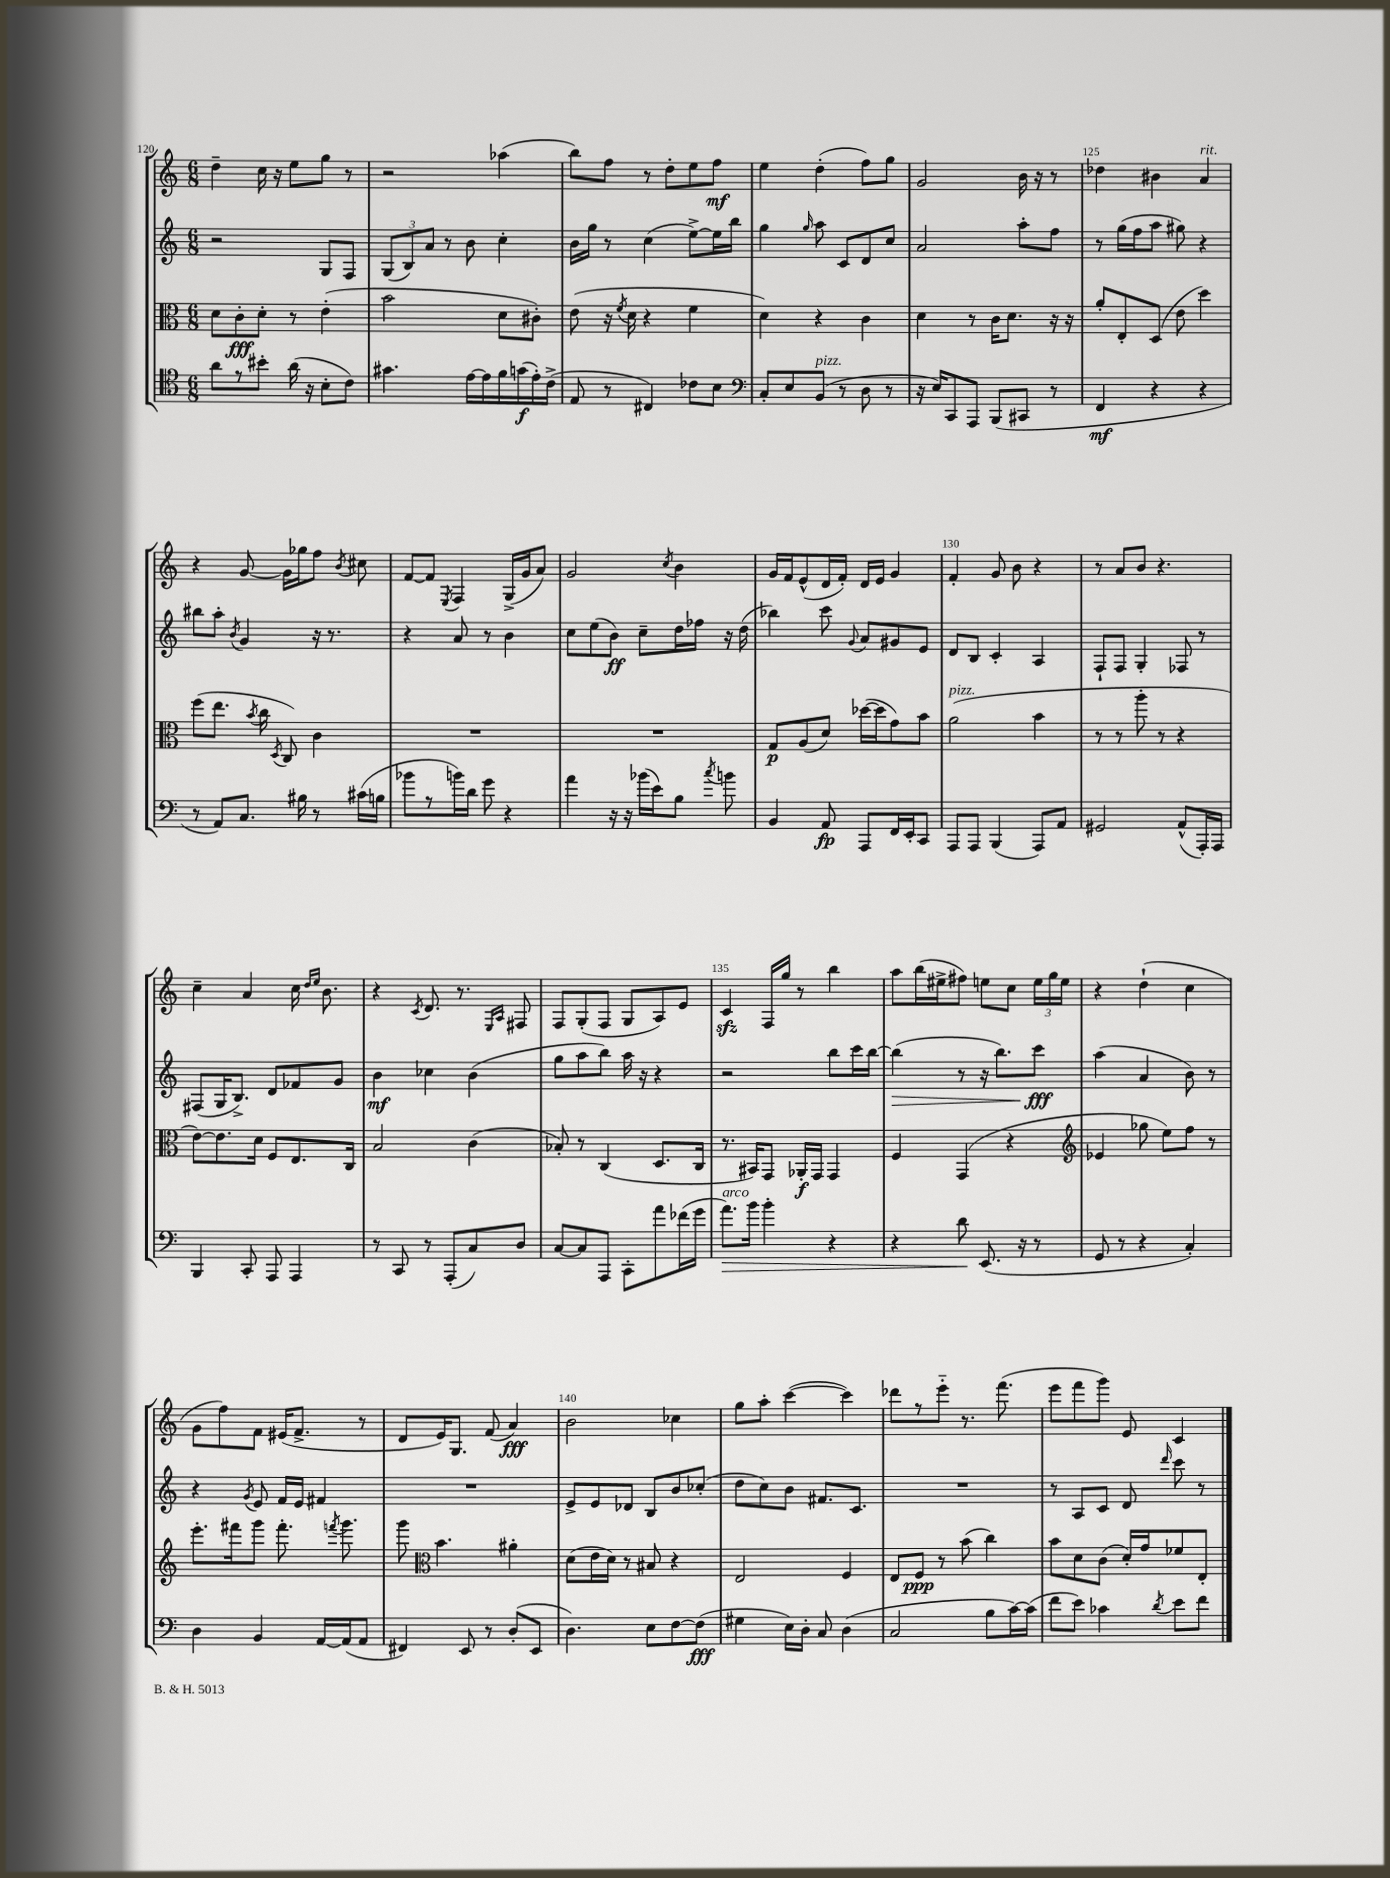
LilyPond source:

<<
\new StaffGroup <<
\new Staff = "s0" {
    \clef treble \key c \major \numericTimeSignature \time 6/8
    \autoBeamOff d''4-- c''16 r16 e''8[ g''8] r8 |
    r2 aes''4( |
    b''8[) f''8] r8 d''8[-. e''8 f''8]\mf |
    e''4 d''4-.( f''8[) g''8] |
    g'2 b'16 r16 r8 |
    des''4 bis'4 a'4^\markup { \italic "rit." } |
    r4 g'8~ g'16[ ges''16 f''8] \acciaccatura { b'8 } cis''8 |
    f'8[~ f'8] \acciaccatura { e8 } f4 g16[->( g'16 a'8]) |
    g'2 \acciaccatura { c''8 } b'4 |
    g'16[ f'16 e'8-^( d'16 f'16]-.) d'16[ e'16] g'4 |
    f'4-. g'8 b'8 r4 |
    r8 a'8[ b'8] r4. |
    c''4-- a'4 c''16 \grace { d''16[ e''16] } b'8. |
    r4 \acciaccatura { c'8 } d'8. r8. \grace { e16[ a16] } fis8 |
    f8[ g8-.( f8] g8[ a8) e'8] |
    c'4\sfz f16[ g''16] r8 b''4 |
    a''8[ b''16( eis''16-> fis''8]) e''8[ c''8] \tuplet 3/2 { e''16[ g''16 e''16] } |
    r4 d''4-!( c''4 |
    g'8[ f''8) f'8] eis'16[( f'8.]-> r8 |
    d'8[ e'16) g8.] f'8( a'4\fff) |
    b'2 ces''4 |
    g''8[ a''8]-. c'''4~( c'''4) |
    des'''8[ r8 e'''8]-_ r8. f'''8.( |
    e'''8[ f'''8 g'''8]) e'8 c'4 \bar "|." |
}
\new Staff = "s1" {
    \clef treble \key c \major \numericTimeSignature \time 6/8
    \autoBeamOff r2 g8[ f8] |
    \tuplet 3/2 { g8[( b8) a'8] } r8 b'8 c''4-. |
    b'16[ g''16] r8 c''4( e''8[~->) e''16 b''16] |
    g''4 \grace { g''16 } a''8 c'8[ d'8 c''8] |
    a'2 a''8[-. f''8] |
    r8 g''16[( f''16 a''8] gis''8) r4 |
    bis''8[ a''8]-. \acciaccatura { b'8 } g'4 r16 r8. |
    r4 a'8 r8 b'4 |
    c''8[ e''8( b'8]\ff) c''8[-- d''16 fes''16] r16 d''16( |
    bes''4) c'''8 \appoggiatura { g'8 } a'8[ gis'8 e'8] |
    d'8[ b8] c'4-. a4 |
    f8[-! f8] g4-. fes8 r8 |
    fis8[( g16 b8.]->) d'8[ fes'8 g'8] |
    b'4\mf ces''4 b'4( |
    g''8[ a''8 b''8]) a''16 r16 r4 |
    r2 b''8[ c'''16 b''16]~ |
    b''4\>( r8 r16 b''8.[) c'''8]\fff\! |
    a''4( a'4 b'8) r8 |
    r4 \acciaccatura { g'8 } e'8 f'16[ e'16] fis'4 |
    R2. |
    e'8[-> e'8 des'8] b8[ b'8 ces''8]-.( |
    d''8[ c''8) b'8] fis'8.[ c'8.] |
    R2. |
    r8 a8[ c'8] d'8 \grace { d'''16 } c'''8 r8 \bar "|." |
}
\new Staff = "s2" {
    \clef alto \key c \major \numericTimeSignature \time 6/8
    \autoBeamOff d'8[ c'8-.\fff d'8]-. r8 e'4-.( |
    b'2 d'8[ cis'8]-.) |
    e'8( r16 \acciaccatura { f'8 } d'16 r4 f'4 |
    d'4) r4 c'4 |
    d'4 r8 c'16[ d'8.] r16 r16 |
    a'8[-. e8-. d8]( e'8 d''4) |
    f''8[( e''8.] \acciaccatura { b'8 } c''16 \acciaccatura { d8 } c8) c'4 |
    R2. |
    R2. |
    g8[\p a8( d'8]) des''16[~( des''16 g'8) b'8] |
    a'2^\markup { \italic "pizz." }( b'4 |
    r8 r8 a''8-. r8 r4 |
    e'8[~) e'8. d'16] f8[ e8. c16] |
    b2 c'4( |
    bes8-.) r8 c4( d8.[ c16] |
    r8. bis,16[) g,8] aes,16[-.\f g,16] g,4 |
    f4 g,4( r4 |
    \clef treble ees'4 ges''8 e''8[) f''8] r8 |
    e'''8.[-. fis'''16 g'''8] fis'''8.-. \acciaccatura { f'''8 } g'''8. |
    g'''8 \clef alto b'4. ais'4-. |
    d'8[( e'16 d'16]) r8 bis8 r4 |
    e2 f4 |
    e8[ f8]\ppp r8 b'8( c''4) |
    b'8[ d'8 c'8]( d'16[-.) g'16 fes'8 e8]-. \bar "|." |
}
\new Staff = "s3" {
    \clef tenor \key c \major \numericTimeSignature \time 6/8
    \autoBeamOff a'8[ r8 bis'8]-. a'16( r16 b8[-. c'8]) |
    gis'4. e'16[~ e'16 f'16 g'16\f( e'16-.) c'16]->( |
    e8 r8 cis4) ces'8[ b8] |
    \clef bass c8[-. e8 b,8]^\markup { \italic "pizz." }( r8 d8 r8 |
    r16 e16[) c,8 a,,8] b,,8[( cis,8] r8 |
    f,4\mf r4 r4 |
    r8 a,8[) c8.] bis16 r8 cis'16[( b16] |
    bes'8[ r8 b'16) d'16] g'8 r4 |
    a'4 r16 r16 bes'16[( e'16) b8] \acciaccatura { c''8 } b'8 |
    b,4 a,8\fp a,,8[ f,16 e,16-. c,8] |
    a,,8[ a,,8] b,,4( a,,8[) a,8] |
    gis,2 a,8[-^( a,,16-.) a,,16] |
    b,,4 c,8-. a,,8 a,,4 |
    r8 c,8 r8 a,,8[-.( c8) d8] |
    c8[~ c8 a,,8] c,8[-. a'8 fes'16( g'16] |
    a'8.[\>^\markup { \italic "arco" }) b'16] b'4-. r4 |
    r4 d'8\! e,8.( r16 r8 |
    g,8 r8 r4 c4-.) |
    d4 b,4 a,16[~ a,16( a,8] |
    fis,4) e,8 r8 d8[-.( e,8] |
    d4.) e8[ f8~ f8]\fff( |
    gis4 e16[) d16]-. c8 d4( |
    c2 b8[ c'16~) c'16]( |
    f'8[ e'8]) ces'4 \acciaccatura { d'8 } e'8[ f'8] \bar "|." |
}
>>
>>
\layout { \context { \Score currentBarNumber = #120 \override BarNumber.break-visibility = ##(#f #t #t) barNumberVisibility = #(every-nth-bar-number-visible 5) } }
